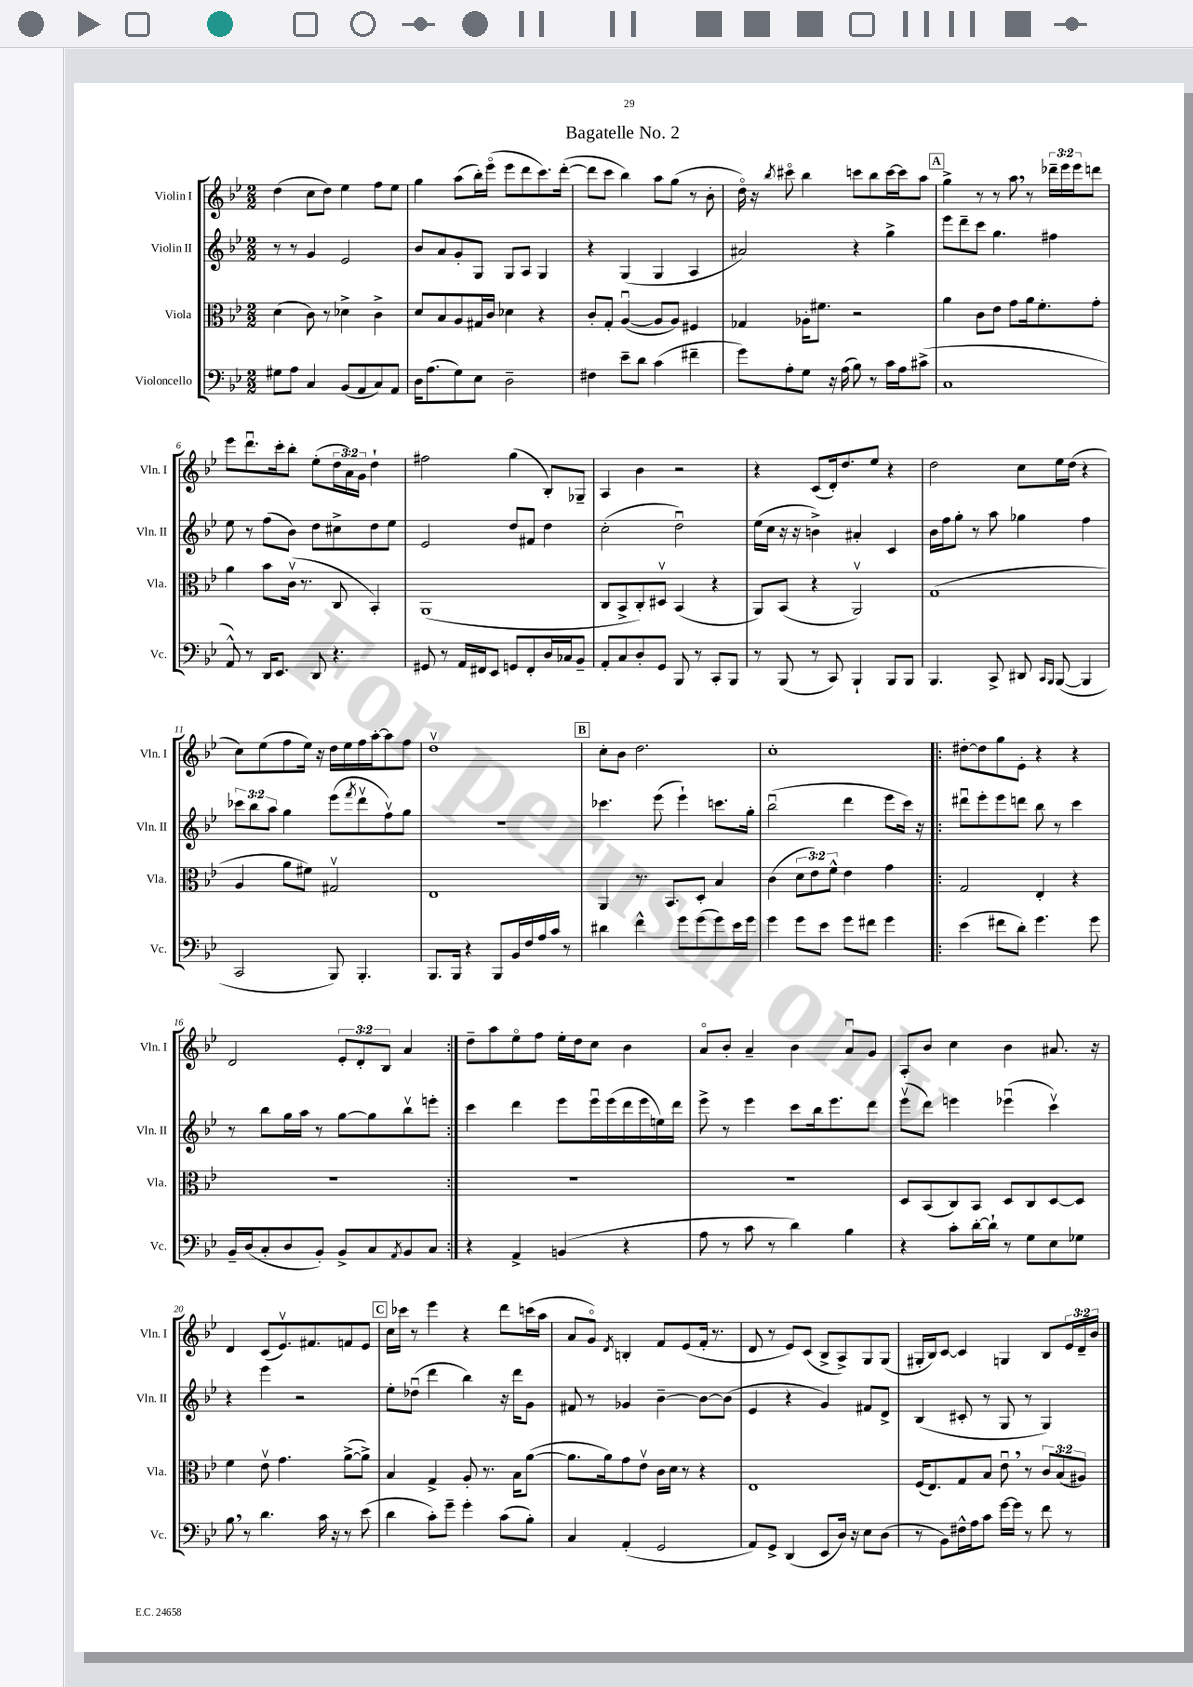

**kern	**kern	**kern	**kern
*part4	*part3	*part2	*part1
*staff4	*staff3	*staff2	*staff1
*I"Violoncello	*I"Viola	*I"Violin II	*I"Violin I
*I'Vc.	*I'Vla.	*I'Vln. II	*I'Vln. I
*clefF4	*clefC3	*clefG2	*clefG2
*k[b-e-]	*k[b-e-]	*k[b-e-]	*k[b-e-]
*M2/2	*M2/2	*M2/2	*M2/2
=1	=1	=1	=1
8G#X\L	(4d\	8r	(4dd\
8A\J	.	8r	.
4C/	8c\)	4g/	8cc\L
.	8r	.	8dd\J)
(8BB-/L	4d-X^\	2e-/	4ee-\
8AA/	.	.	.
8C/)	4c^\	.	8ff\L
8AA/J	.	.	8ee-\J
=2	=2	=2	=2
16D\KL	8d/L	8b-/L	4gg\
(8.A\	.	.	.
.	8B-/	8a/	.
8G\)	8A/	8g'/	(8aa\L
8E-\J	16G#X/L	8G/J	16bb-'\L)
.	16c/JJ	.	(16eee-\JJ
2D~\	4d-X\	8G/L	8eee-\L
.	.	8A/J	8ddd\
.	4r	4G/	8.ccc\)
.	.	.	([16ddd'\Jk
=3	=3	=3	=3
4F#X\	8c'/L	4r	8ddd\L]
.	8G'/J	.	8ccc\J
8e-~\L	([4Au/	(4G/	4bb-\)
8d\J	.	.	.
(4c\	8A/L]	4G/	8aa\L
.	8A/J)	.	(8gg\J
4f#X~\	4F#X/	4A/	8r
.	.	.	8b-'\
=4	=4	=4	=4
8g\L)	4G-X/	2a#X/)	16dd\)
.	.	.	16r
.	.	.	8qbb-/
8A'\	.	.	8ccc#X\
8G\J	16A-X'\KL	.	4bb-\
.	8.f#X\J	.	.
16r	.	.	.
(16A\	.	.	.
8B-\)	2r	4r	8cccn\L
8r	.	.	8bb-\
16c\LL	.	4gg^\	[16ccc\L
16A\J	.	.	16ccc\J]
(8c#X^\J	.	.	8aa\J
!!LO:REH:place=s1:t=A
=5	=5	=5	=5
1C	4a\	8eee-\L	4gg^\
.	.	8ddd~\	.
.	8c\L	8ccc\J	8r
.	8e-\J	4.gg\	8r
.	8g\L	.	8aa,\
.	16a\k	.	8r
.	8.f'\	.	.
.	.	4ff#X\	24ddd-X~\LL
.	.	.	24eee-\
.	.	.	24eee-\J
.	8g'\J	.	8dddn\J
!!LO:LB:g=z
=6	=6	=6	=6
8AA^^/)	4a\	8ee-\	8eee-\L
8r	.	8r	8.dddu\
16DD/KL	8b-\L	(8ff\L	.
8.EE-/J	.	.	16ccc'\k
.	(16cv\Jk	8b-\J)	8bb-'\J
.	8.r	.	.
8DD/	.	8dd\L	(8ee-'\L
4.r	8C/	8cc#X^\	24dd\L
.	.	.	24a\)
.	.	.	24g\JJ
.	4BB-'/)	8dd\	4dd`\
.	.	8ee-\J	.
=7	=7	=7	=7
8GG#X/	(1AA	2e-/	2ff#X\
8r	.	.	.
16AA/LL	.	.	.
16FF#X/J	.	.	.
8EE-/J	.	.	.
8GGn/L	.	8dd/L	(4gg\
8FF#'/	.	8f#X/J	.
16D/L	.	4dd\	8B-'/L)
16C-X/J	.	.	.
8BB-~/J	.	.	8G-X~/J
=8	=8	=8	=8
8AA'/L	8C/L	(2cc'\	4A/
8C/	8BB-^/	.	.
8D'/	8C'/)	.	4b-\
8GG/J	8D#Xv/J	.	.
8BBB-/	(4BB-/	2ddu\)	2r
8r	.	.	.
8CC'/L	4r	.	.
8BBB-/J	.	.	.
=9	=9	=9	=9
8r	8AA/L)	(16ee-\LL	4r
.	.	16cc\JJ	.
(8BBB-/	(8BB-/J	16r	.
.	.	16r	.
8r	4r	4bn^\)	(8c/L
8CC/)	.	.	16d'/k)
.	.	.	8.dd/
4BBB-`/	2AAv/)	4a#X'/	.
.	.	.	8ee-/J
8BBB-/L	.	4c/	4r
8BBB-/J	.	.	.
=10	=10	=10	=10
4.BBB-/	(1G	16b-\LL	2dd\
.	.	16ff\J	.
.	.	8gg'\J	.
.	.	8r	.
8CC^/	.	8aa\	.
8DD#X/	.	4gg-X\	8cc\L
16qqCC/LL	.	.	.
16qqBBB-/JJ	.	.	.
([8BBB-/	.	.	16ee-\L
.	.	.	(16dd\JJ
4BBB-/]	.	4ff\	4r
!!LO:LB:g=z
=11	=11	=11	=11
2CC/	4A/	12ccc-X\L	8cc\L)
.	.	12bb-\	.
.	.	.	(8ee-\
.	.	12aa\J	.
.	8a\L	4gg\	8ff\
.	8f#X\J)	.	16ee-\Jk)
.	.	.	16r
8BBB-/)	2G#Xv/	(8eee-\L	16dd\LL
.	.	.	16ee-\
.	.	8qfff/	.
4.BBB-'/	.	8dddv\	16ff\
.	.	.	[16aa'\J
.	.	8ffv\)	8aa\]
.	.	8gg\J	8ff\J
=12	=12	=12	=12
8.BBB-/L	1E-	1r	1ddv
16BBB-/Jk	.	.	.
4r	.	.	.
8BBB-/L	.	.	.
16BB-/L	.	.	.
16F/	.	.	.
16A/	.	.	.
16c/JJ	.	.	.
8r	.	.	.
!!LO:REH:place=s1:t=B
=13	=13	=13	=13
4d#X\	4AA/	4.ccc-X\	8cc'\L
.	.	.	8b-\J
4f^^\	8.r	.	2.dd\
.	.	(8eee-\	.
.	8.BB-/L	.	.
8g\L	.	4eee-`\)	.
(8g\	8D'/J	.	.
8g\)	4B-/	8.cccn\L	.
16e-\L	.	.	.
16g\JJ	.	16gg'\Jk	.
=14	=14	=14	=14
4g\	(4c\	(2bb-u\	1cc'
8g\L	12d\L	.	.
.	12e-\)	.	.
8e-\J	.	.	.
.	12f^^\J	.	.
8g\L	4e-\	4ddd\	.
8f#X\J	.	.	.
4g\	4g\	8eee-\L	.
.	.	16ccc\Jk)	.
.	.	16r	.
=15!|:	=15!|:	=15!|:	=15!|:
(4e-\	2G/	8ddd#Xu\L	[8dd#X'\L
.	.	8eee-'\	8dd#\]
8f#X\L	.	8eee-\	8gg\
8d'\J)	.	8dddn\J	8e-'\J
4.g\	4E-'/	8bb-\	4r
.	.	8r	.
.	4r	4ccc\	4r
8g\	.	.	.
!!LO:LB:g=z
=16	=16	=16	=16
16BB-~/LL	1r	8r	2d/
(16D/J	.	.	.
8C'/	.	8bb-\L	.
8D/	.	16gg\L	.
.	.	16aa\JJ	.
8BB-'/J)	.	8r	.
8BB-^/L	.	[8gg\L	12e-'/L
.	.	.	12d'/
8C/	.	8gg\]	.
.	.	.	12B-/J
8qAA/	.	.	.
8BB-/	.	8bb-v\	4a/
8C/J	.	8eeen'\J	.
=17:|!	=17:|!	=17:|!	=17:|!
4r	1r	4ccc\	8dd~\L
.	.	.	8aa\
4AA^/	.	4ddd\	8ee-\
.	.	.	8ff\J
(4BBn/	.	8eee-\L	16ee-'\LL
.	.	.	16dd\J
.	.	16eee-u\L	8cc\J
.	.	(16eee-\	.
4r	.	16ddd\	4b-\
.	.	16eee-\	.
.	.	16een\)	.
.	.	16ddd\JJ	.
=18	=18	=18	=18
8A\	1r	8eee-^\	8a/L
8r	.	8r	8b-'/J
8c\	.	4eee-\	4a~/
8r	.	.	.
4d\)	.	8ccc\L	4b-\
.	.	16bb-\k	.
.	.	8.eee-\	.
4B-\	.	.	8au/L
.	.	8ddd\J	8g/J
=19	=19	=19	=19
4r	8D/L	(8eee-v\L	8A'/L
.	(8BB-/	8ddd\J)	8b-/J
8c'\L	8C/)	4eeen\	4cc\
[16d'\L	8BB-/J	.	.
16d`\JJ]	.	.	.
8r	8D/L	(4eee-Xu\	4b-\
8G\L	8C/	.	.
8E-\	[8D/	4cccv\)	8.a#X/
8G-X\J	8D/J]	.	.
.	.	.	16r
!!LO:LB:g=z
=20	=20	=20	=20
8B-,\	4f\	4r	4d/
8r	.	.	.
4.d\	8e-v\	4eee-\	(8c/L
.	4.g\	.	8.e-v/)
.	.	2r	.
.	.	.	8.f#X/
16c\	.	.	.
16r	.	.	.
8r	([8a^\L	.	8fn/
(8e-\	8a^\J])	.	8e-/J
!!LO:REH:place=s1:t=C
=21	=21	=21	=21
4d\	4B-/	8ee-'\L	16cc\LL
.	.	.	16ccc-X\JJ
.	.	(8dd-Xu\J	8r
8c'\L)	4G^/	4ddd\	4eee-\
8g~\J	.	.	.
4g'\	8A'/	4bb-\)	4r
.	8.r	.	.
(8c\L	.	16r	8ddd\L
.	16B-\KL	16ddd\KL	.
8B-'\J)	([8a\J	8g\J	(16cccn\L
.	.	.	16aa\JJ
=22	=22	=22	=22
4C/	8.a\L]	8f#X/	8a/L
.	.	8r	8g/J)
.	16a\k)	.	.
.	.	.	8qd/
(4AA'/	8g\	4g-X/	4Bn'/
.	8e-v\J	.	.
2GG/	16c\LL	[4b-~\	8f/L
.	16d\JJ	.	.
.	8r	.	(8e-/
.	4r	8b-\L_	16f'/Jk
.	.	.	8.r
.	.	(8b-\J]	.
=23	=23	=23	=23
8AA/L)	1E-	4e-/	8d/
8GG^/J	.	.	8r
(4DD/	.	4r	8e-/L)
.	.	.	(8c/J
8EE-/L	.	4g/)	8B-^/L
16D/Jk)	.	.	8A^/)
16r	.	.	.
8E-\L	.	8f#X/L	8G/
(8D\J	.	8d^/J	(8G/J
=24	=24	=24	=24
8r	(16F/KL	(4B-/	16G#X'/LL
.	8.E-/)	.	16B-/J)
8BB-\L)	.	.	[8c/J
16F#X^^\L	8G/	8c#X'/	4c/]
16A\J	.	.	.
8c\J	8B-/J	8r	.
[16g\LL	8e-u,\	8G/	4Gn/
16g\JJ]	.	.	.
8r	8r	8r	.
8f\	12c/L	4G/)	8B-/L
.	(12B-/	.	.
8r	.	.	24e-/L
.	12A#X/J)	.	24d~/
.	.	.	24b-/JJ
==	==	==	==
*-	*-	*-	*-
